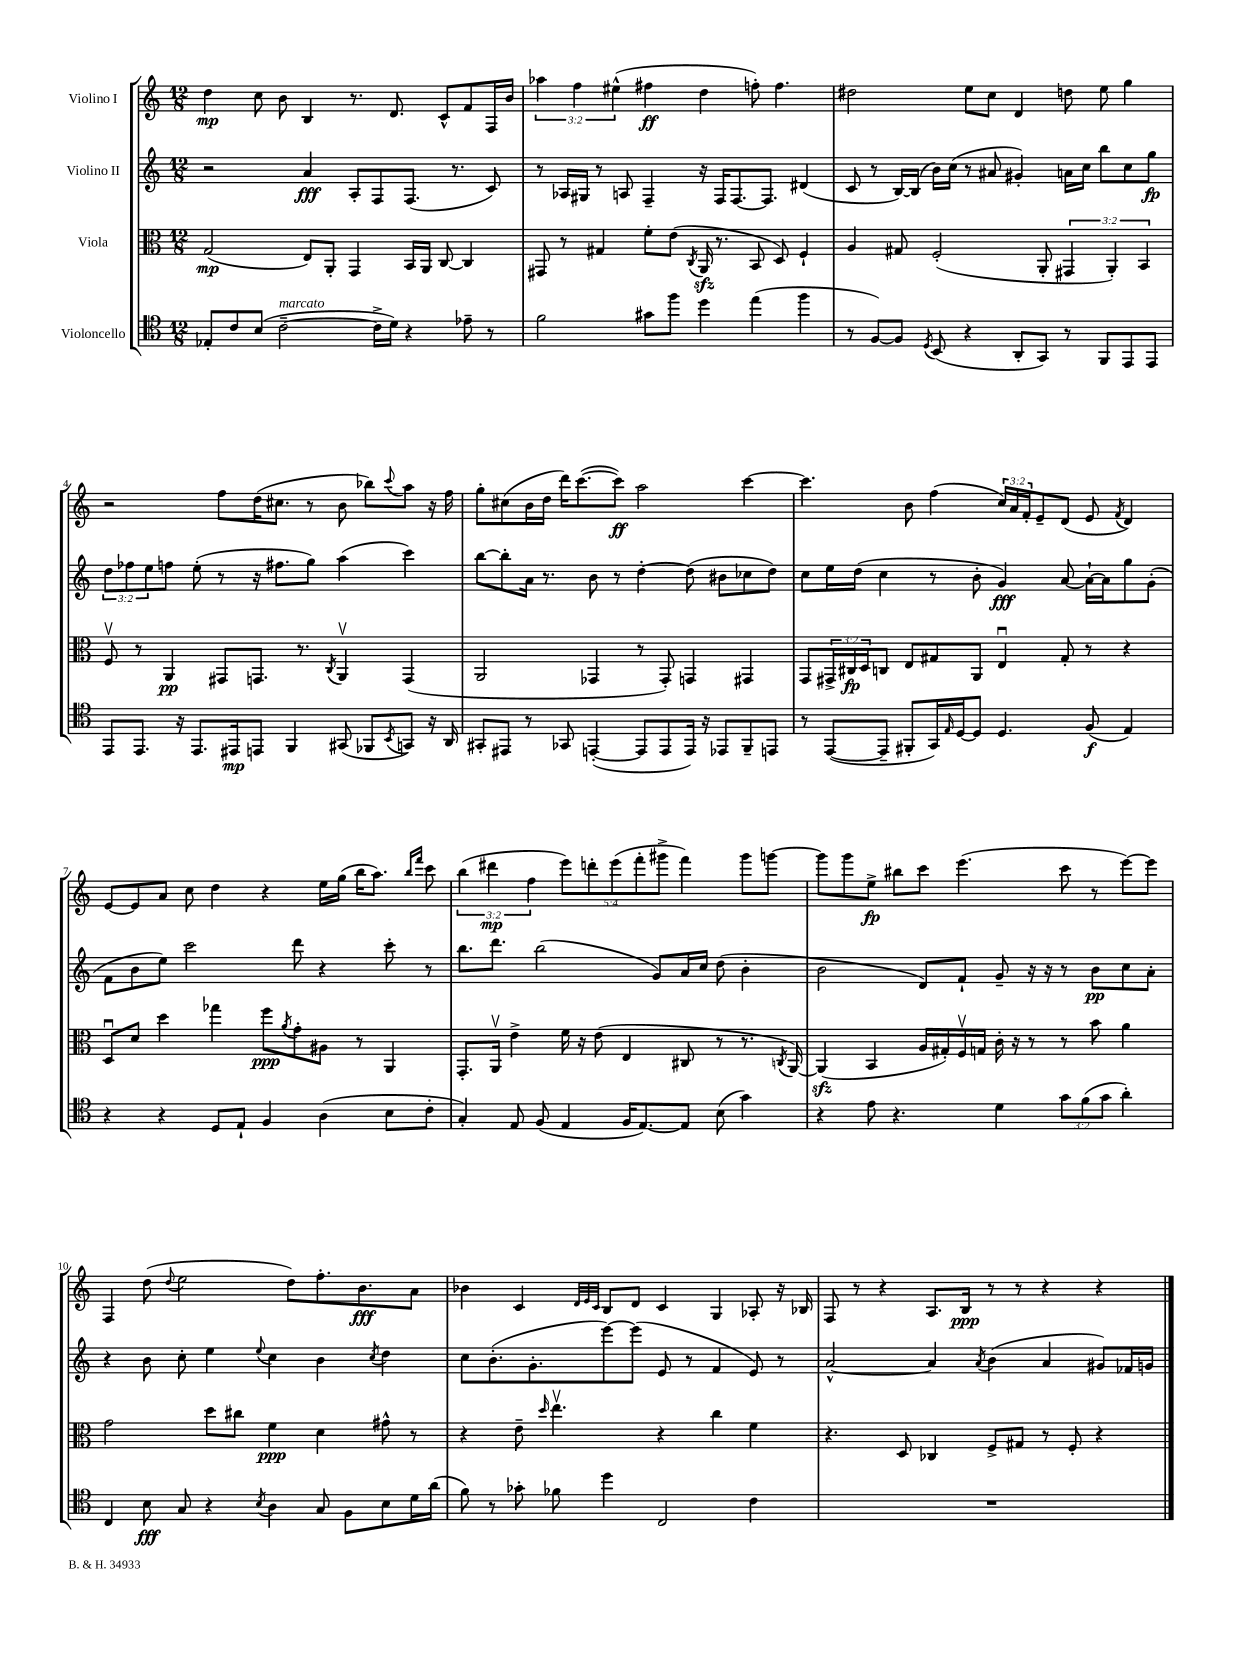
<<
\new StaffGroup <<
\new Staff = "s0" \with { instrumentName = "Violino I" } {
    \clef treble \key c \major \numericTimeSignature \time 12/8 \override Staff.TupletNumber.text = #tuplet-number::calc-fraction-text
    d''4\mp c''8 b'8 b4 r8. d'8. c'8-^ f'8 f16 b'16 |
    \tuplet 3/2 { aes''4 f''4 eis''4-^( } fis''4\ff d''4 f''8-.) f''4. |
    dis''2 e''8 c''8 d'4 d''8 e''8 g''4 |
    r2 f''8 d''16( cis''8. r8 b'8 bes''8) \appoggiatura { c'''8 } a''8 r16 f''16 |
    g''8-. cis''8( b'16 d''16 d'''16) c'''8.~( c'''8\ff) a''2 c'''4~ |
    c'''4. b'8 f''4( \tuplet 3/2 { c''16) a'16 f'16-. } e'8-- d'8( e'8 \acciaccatura { f'8 } d'4) |
    e'8~ e'8 a'8 c''8 d''4 r4 e''16 g''16( b''16 a''8.) \grace { b''16 f'''16 } c'''8 |
    \tuplet 3/2 { b''4( dis'''4\mp f''4 } \tuplet 5/4 { e'''8) d'''8-. e'''8( f'''8-. gis'''8-> } f'''4) gis'''8 g'''8~ |
    g'''8 g'''8 e''8->\fp bis''8 c'''8 e'''4.( c'''8 r8 e'''8~) e'''8 |
    f4 d''8( \appoggiatura { d''8 } e''2 d''8) f''8.-. b'8.\fff a'8 |
    bes'4 c'4 \grace { d'32 e'32 c'32 } b8 d'8 c'4 g4 aes8-. r16 bes16 |
    f8 r8 r4 a8. b16\ppp r8 r8 r4 r4 \bar "|." |
}
\new Staff = "s1" \with { instrumentName = "Violino II" } {
    \clef treble \key c \major \numericTimeSignature \time 12/8 \override Staff.TupletNumber.text = #tuplet-number::calc-fraction-text
    r2 a'4\fff a8-. f8 f8.( r8. c'8) |
    r8 aes16 gis16 r8 a8 f4-- r16 f16 f8.~ f8. dis'4( |
    c'8 r8 b16~) b16( b'16) c''16( r8 ais'8 gis'4-.) a'16 c''16 b''8 c''8 g''8\fp |
    \tuplet 3/2 { d''8 fes''8 e''8 } f''8 e''8-.( r8 r16 fis''8. g''8) a''4( c'''4) |
    b''8~ b''8-. a'16 r8. b'8 r8 d''4~-. d''8( bis'8 ces''8 d''8) |
    c''8 e''16 d''16( c''4 r8 b'8-. g'4\fff) a'8~ a'16~-! a'16 g''8 g'8-.( |
    f'8 b'8 e''8) c'''2 d'''8 r4 c'''8-. r8 |
    b''8. d'''8. b''2( g'8) a'16 c''16 d''8( b'4-. |
    b'2 d'8) f'8-! g'8-- r16 r16 r8 b'8\pp c''8 a'8-. |
    r4 b'8 c''8-. e''4 \appoggiatura { e''8 } c''4 b'4 \acciaccatura { c''8 } d''4 |
    c''8 b'8.-.( g'8.-. e'''8~) e'''8( e'8 r8 f'4 e'8) r8 |
    a'2~-^ a'4 \acciaccatura { a'8 } b'4( a'4 gis'8) fes'16 g'16 \bar "|." |
}
\new Staff = "s2" \with { instrumentName = "Viola" } {
    \clef alto \key c \major \numericTimeSignature \time 12/8 \override Staff.TupletNumber.text = #tuplet-number::calc-fraction-text
    g2\mp( e8) a,8-. g,4 b,16 a,16 c8~ c4 |
    gis,8 r8 gis4 f'8-. e'8( \acciaccatura { c8 } a,16\sfz r8. b,8 d8) f4-! |
    a4 gis8 f2-.( a,8-. \tuplet 3/2 { gis,4 a,4-.) b,4 } |
    f8\upbow r8 a,4\pp gis,8 g,8. r8. \acciaccatura { c8 } a,4\upbow g,4( |
    a,2 ges,4 r8 ges,8-.) g,4 gis,4 |
    g,8 \tuplet 3/2 { gis,16-> cis16\fp d16 } c8 e8 gis8 a,8 e4\downbow gis8-. r8 r4 |
    d8\downbow d'8 d''4 ges''4 f''8\ppp \acciaccatura { a'8 } g'8-. ais8 r8 a,4 |
    g,8.-. a,16\upbow e'4-> f'16 r16 e'8( e4 cis8 r8 r8. \acciaccatura { c8 } a,16~) |
    a,4\sfz( b,4 a16 gis16-.) f16\upbow g16 c'16-. r16 r8 r8 b'8 a'4 |
    g'2 d''8 cis''8 f'4\ppp d'4 gis'8-^ r8 |
    r4 e'8-- \grace { d''16 } e''4.\upbow r4 c''4 f'4 |
    r4. d8 ces4 f8-> gis8 r8 f8-. r4 \bar "|." |
}
\new Staff = "s3" \with { instrumentName = "Violoncello" } {
    \clef tenor \key c \major \numericTimeSignature \time 12/8 \override Staff.TupletNumber.text = #tuplet-number::calc-fraction-text
    ees8-. c'8 b8( c'2~--^\markup { \italic "marcato" } c'16-> d'16) r4 ees'8-- r8 |
    f'2 gis'8 f''8 d''4 e''4( f''4 |
    r8 f8~) f8 \acciaccatura { d8 } b,8( r4 a,8-. g,8) r8 f,8 e,8 e,8 |
    e,8 e,8. r16 e,8. eis,16\mp e,8 f,4 gis,8( fes,8 \acciaccatura { b,8 } g,8) r16 a,16 |
    gis,8-. eis,8 r8 ges,8 e,4~-.( e,8 e,8 e,16) r16 ees,8 f,8-- e,8 |
    r8 e,8~( e,8-- fis,8-. g,16) \grace { e16 } d16~ d8 d4. f8\f( e4) |
    r4 r4 d8 e8-! f4 a4( b8 c'8-. |
    g4-.) e8 f8( e4 f16 e8.~) e8 b8( g'4) |
    r4 e'8 r4. d'4 \tuplet 3/2 { g'8 f'8( g'8 } a'4-.) |
    c4 b8\fff g8 r4 \acciaccatura { b8 } a4 g8 f8 b8 d'16 a'16( |
    f'8) r8 ges'8-. fes'8 d''4 c2 c'4 |
    R1. \bar "|." |
}
>>
>>
